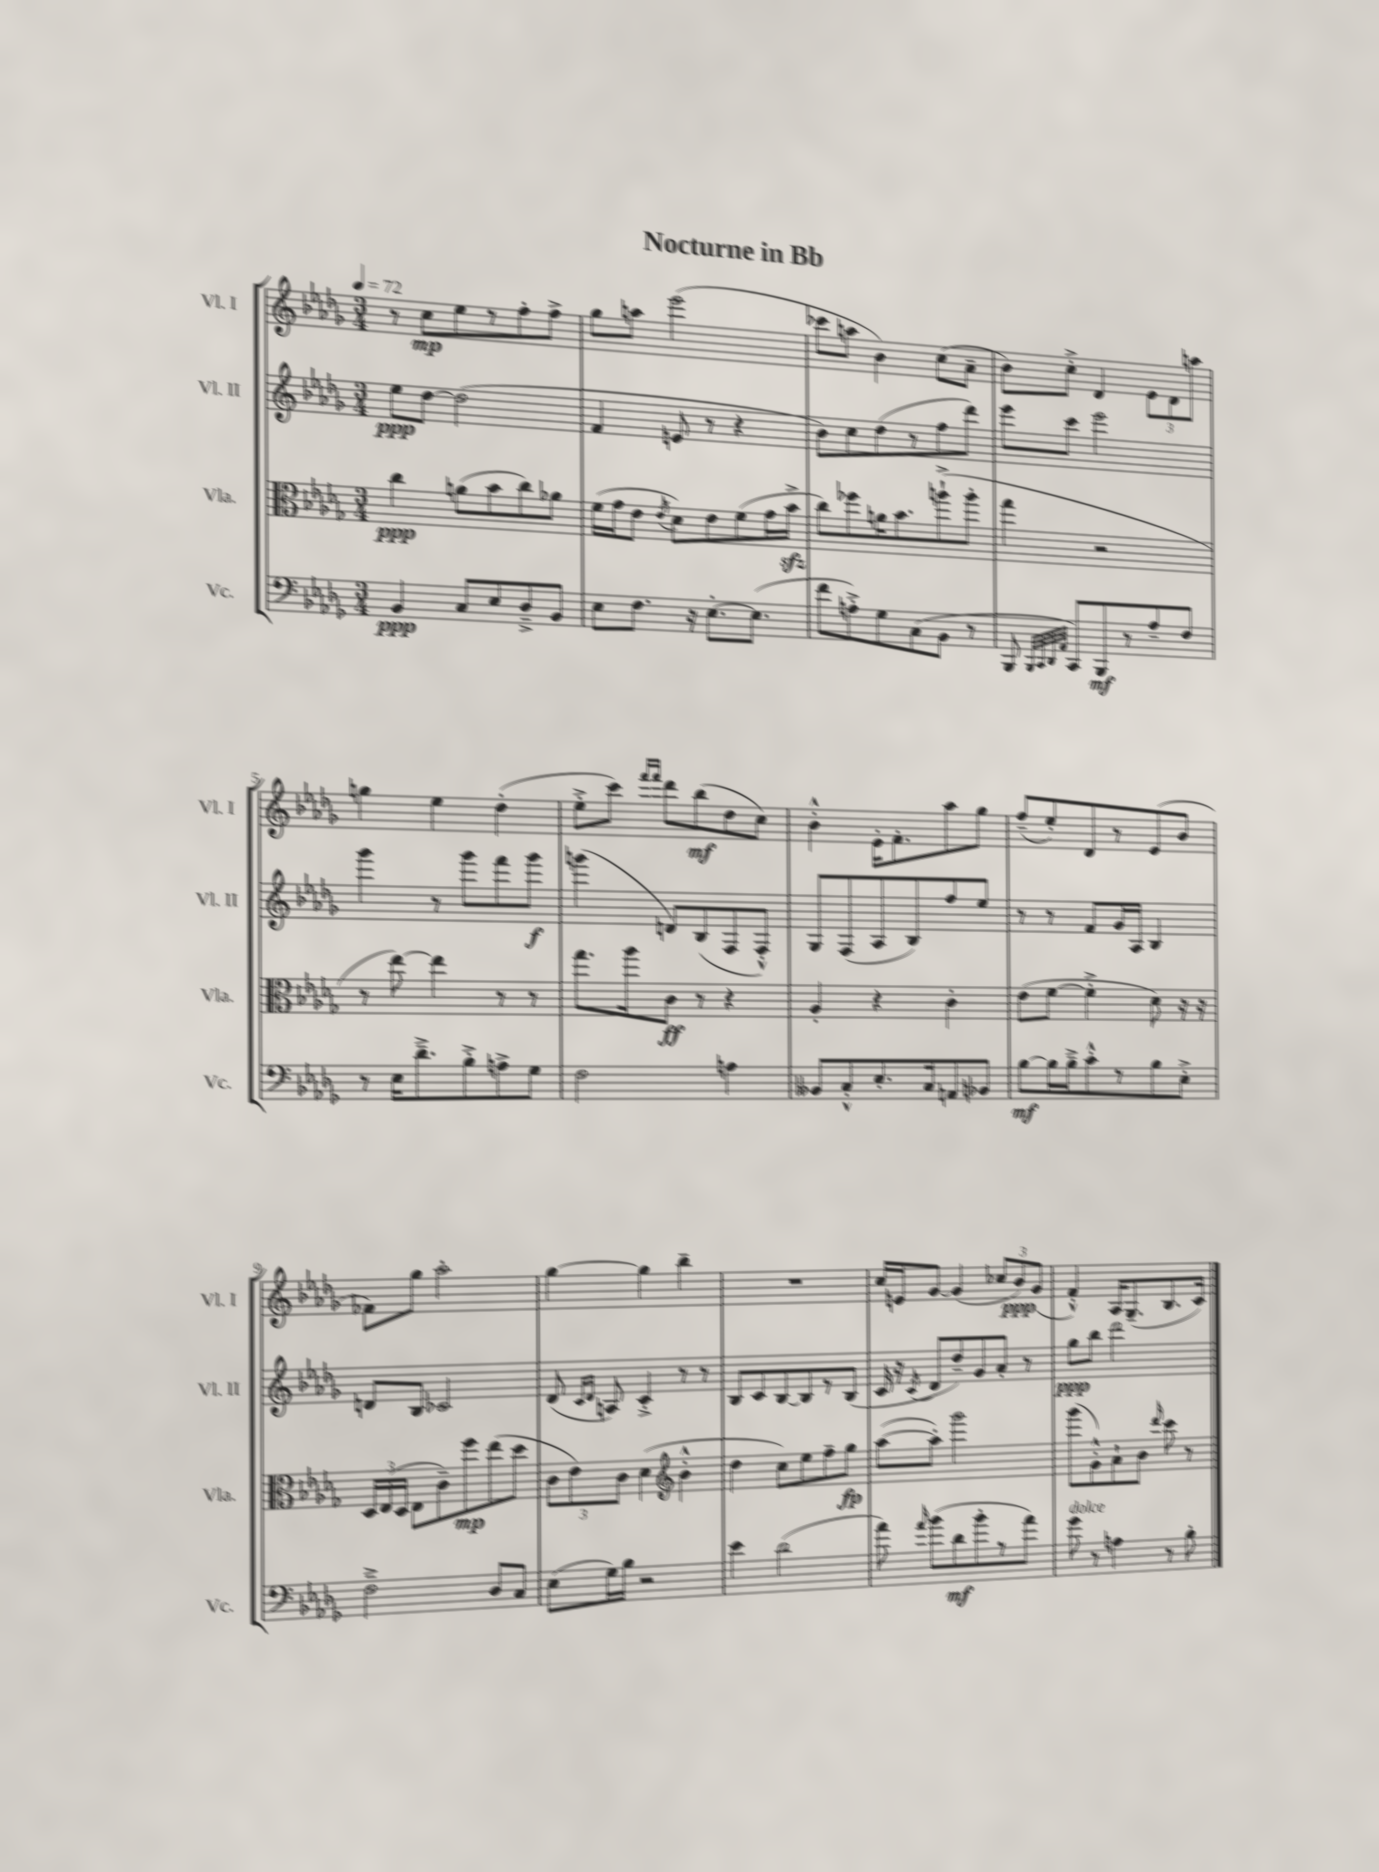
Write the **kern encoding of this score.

**kern	**kern	**kern	**kern
*staff4	*staff3	*staff2	*staff1
*clefF4	*clefC3	*clefG2	*clefG2
*k[b-e-a-d-g-]	*k[b-e-a-d-g-]	*k[b-e-a-d-g-]	*k[b-e-a-d-g-]
*M3/4	*M3/4	*M3/4	*M3/4
*MM72	*MM72	*MM72	*MM72
4BB-/	4cc\	8ee-\L	8r
.	.	[8dd-\J	8cc\L
8C/L	(8a\L	(2dd-\]	8ee-\
8E-/	8b-\	.	8r
8D-~^/	8cc\)	.	8ff'\
8BB-/J	8a-\J	.	8ff^\J
=	=	=	=
8E-\L	(16f\LL	4f/	8gg-\L
.	16g-\J	.	.
8.F\J	8e-\J	.	8aa\J
.	8qe-/	.	.
.	8d-\L)	8e/	(2eee-\
16r	.	.	.
[8.E-'\L	8e-\	8r	.
.	(8f\	4r	.
(8.E-\]J	.	.	.
.	16g-\L	.	.
.	16b-^\JJ	.	.
=	=	=	=
8f\L	8cc\L)	8b-\L)	8ccc-\L
8A'^\)	8ff-\	8cc\	8aa\J
8G-\	16a\K	(8dd-\	4b-\)
.	8.b-\	.	.
(8C\	.	8r	.
8BB-\J	(8aa`^\	8ff\	(8cc\L
8r	8aa'\J	8ddd-\J)	8a-~\J
=	=	=	=
8BBB-/	4gg-\	8eee-\L	8b-\L)
32qqBBB-/LLL	.	.	.
32qqCC/	.	.	.
32qqDD-/	.	.	.
32qqAA-/JJJ	.	.	.
8CC/L)	.	8ccc\J	8cc'^\J
8BBB-/	2r	2eee-\	4d-/
8r	.	.	.
8A-~/	.	.	12e-\L
.	.	.	12d-\
8F/J	.	.	.
.	.	.	12aa\J
=	=	=	=
8r	8r	4ggg-\	4gg\
16E-\LK	[8ee-\)	.	.
8.d-~^\	.	.	.
.	4ee-\]	8r	4ee-\
8B-'^\	.	8ggg-\L	.
8A^\	8r	8fff\	(4dd-'\
8G-\J	8r	8ggg-\J	.
=	=	=	=
2F\	8.gg-\L	(4ggg\	8ee-'^\L
.	.	.	8ccc\J)
.	16aa-\k	.	.
.	.	.	16qqfff/LL
.	.	.	16qqfff/JJ
.	8c\J	8d/L)	8ddd-\L
.	8r	(8B-/	(8bb-\
4A\	4r	8F/	8dd-\
.	.	8F'^^/J)	8cc\J)
=	=	=	=
8BB--/L	4A-'/	8G-/L	4b-'^^\
8C'^^/	.	(8F/	.
8.E-'/	4r	8A-/	16e-'\LK
.	.	.	8.f'\
.	.	8B-/)	.
16C/k	.	.	.
8AA/	4c'\	8ff/	8aa-\
8BB-/J	.	8ee-/J	8gg-\J
=	=	=	=
[8B-\L	(8e-\L	8r	(8ff~/L
16B-\]L	[8f\J	8r	8ee-'/)
16B-~^\J	.	.	.
8c'^^\	4f'^\]	8f/L	8d-/
8r	.	16g-/L	8r
.	.	16A-/JJ	.
8B-\	8d-\)	4B-/	(8e-/
8E-'^\J	16r	.	8b-/J
.	16r	.	.
=	=	=	=
2F~^\	24D-/LL	8d/L	8f-\L)
.	(24E-/	.	.
.	24D-/JJ	.	.
.	8E-\L	8B-/J	8gg-\J
.	8c~\)	2c-/	2aa-'\
.	8ff\	.	.
8D-/L	(8ee-\	.	.
8C/J	8dd-\J	.	.
=	=	=	=
(8E-\L	12c\L	(8d-/	[4gg-\
.	12e-\)	.	.
.	.	16qqc/LL	.
.	.	16qqd-/JJ	.
16G-\L)	.	8A/)	.
.	12c\J	.	.
16B-\JJ	.	.	.
2r	(4d-\	4c'^/	4gg-\]
*	*clefG2	*	*
.	4b-'^^\	8r	4bb-~\
.	.	8r	.
=	=	=	=
4e-\	4dd-\	8B-/L	2.r
.	.	8c/	.
(2d-\	8cc\L)	[8B-/	.
.	8ee-\	8B-/]	.
.	8ff~\	8r	.
.	8gg-\J	(8B-/J	.
=	=	=	=
8a-\)	([8aa-\L	16c/	16cc/LL
.	.	16r	16e/J
16qqa-/	.	8qc/	.
(8b-\L	8aa-'\]J)	8d-/L	[8g-/J
8d-\	2ggg-\	8dd-~/)	(4g-/]
8b-'\	.	8g-/	.
8r	.	8a-'/J	12cc-/L
.	.	.	12b-/)
8a-\J)	.	8r	.
.	.	.	(12g-/J
=	=	=	=
8g-\	(8ggg-\L	8gg-\L	4f'^^/)
8r	8g-'^^\)	8bb-\J	.
4A\	8a-`\	2ddd-\	16A-/LK
.	.	.	(8.G-~/
.	8b-\J	.	.
.	16qqddd-/	.	.
8r	8ccc\	.	8.B-/
8B-'\	8r	.	.
.	.	.	16c/Jk)
==	==	==	==
*-	*-	*-	*-
